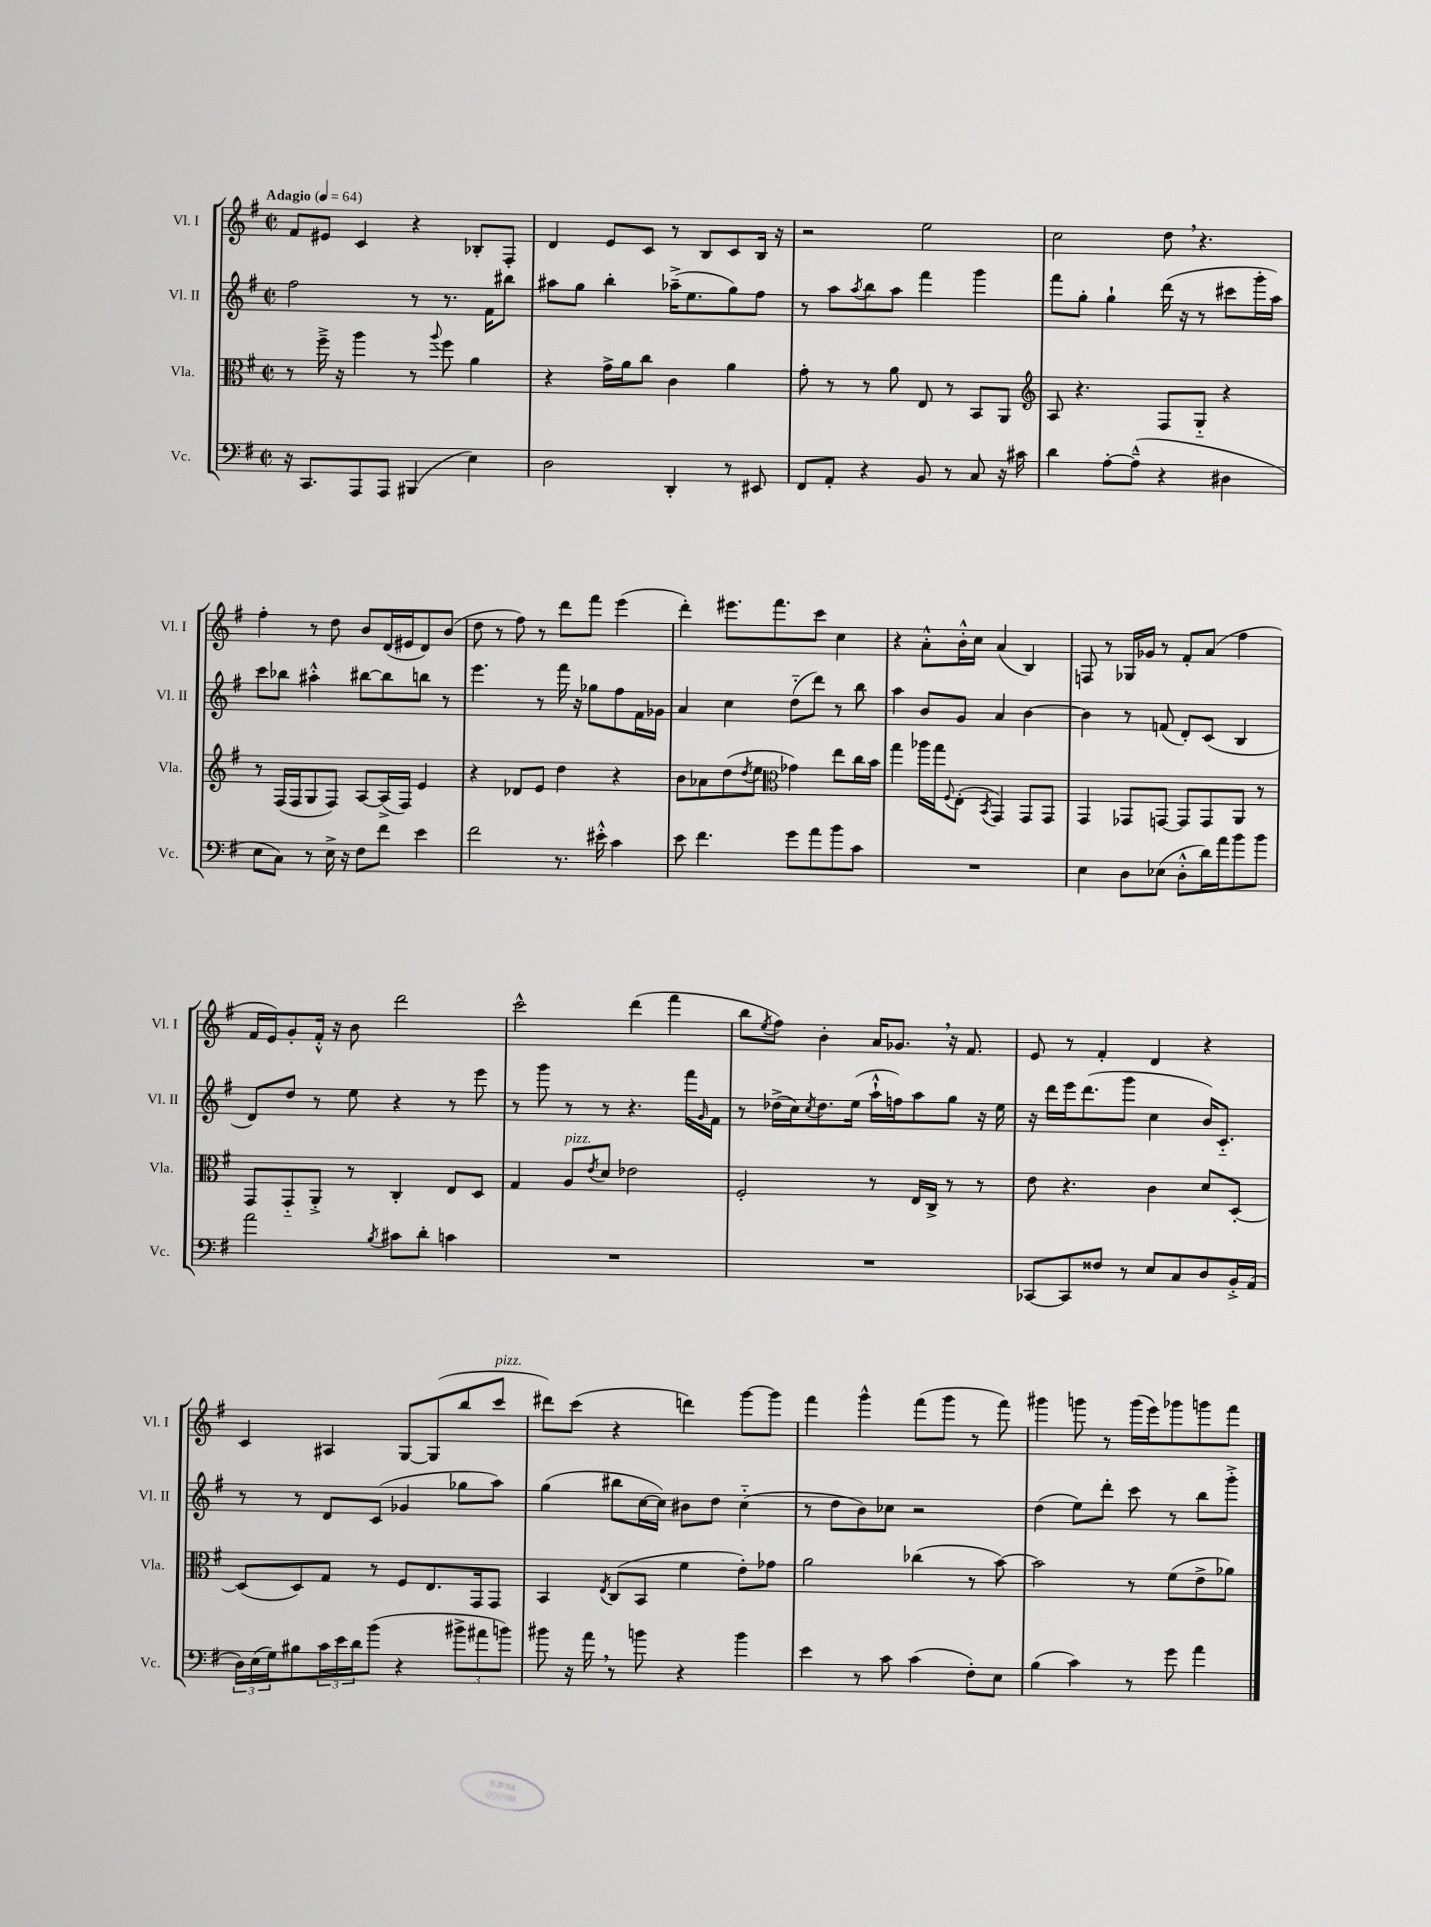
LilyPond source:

<<
\new StaffGroup <<
\new Staff = "s0" \with { instrumentName = "Vl. I" shortInstrumentName = "Vl. I" } {
    \clef treble \key g \major \defaultTimeSignature \time 2/2 \tempo "Adagio" 4 = 64
    fis'8 eis'8 c'4 r4 bes8-. fis8-. |
    d'4 e'8 c'8 r8 b8 c'8 b16 r16 |
    r2 e''2 |
    c''2 d''8 \breathe r4. |
    fis''4-. r8 d''8 b'8 d'16( eis'16 d'8) b'8( |
    d''8 r8 fis''8) r8 d'''8 fis'''8 e'''4( |
    d'''4-.) eis'''8. fis'''8. c'''8 c''4 |
    r4 a'8-.-^ b'16-.-^ c''16 a'4( b4) |
    f8 r8 ges16 ges'16 r8 fis'8-. a'8( fis''4 |
    fis'16 e'16) g'8-. fis'16-.-^ r16 b'8 d'''2 |
    c'''2-^ d'''4( fis'''4 |
    b''8 \acciaccatura { e''8 } fis''8) b'4-. a'16 ges'8. \breathe r16 fis'8. |
    e'8 r8 fis'4-. d'4 r4 |
    c'4 ais4 g8~ g8( b''8 c'''8^\markup { \italic "pizz." } |
    dis'''8) c'''8( r4 d'''4) g'''8~ g'''8 |
    fis'''4 g'''4-^ fis'''8( g'''8 r8 fis'''8) |
    gis'''4 g'''8 r8 g'''16( e'''16) ges'''8 g'''8 fis'''8 \bar "|." |
}
\new Staff = "s1" \with { instrumentName = "Vl. II" shortInstrumentName = "Vl. II" } {
    \clef treble \key g \major \defaultTimeSignature \time 2/2
    fis''2 r8 r8. fis'16 bis''8 |
    ais''8 g''8 b''4-. aes''16--->( e''8. g''8) fis''8 |
    r8 a''8 \acciaccatura { a''8 } b''8 a''8 fis'''4 g'''4 |
    fis'''8 g''8-. g''4-! d'''16( r16 r8 cis'''8 g'''16-. a''16) |
    c'''8 bes''8 ais''4-.-^ bis''8~ bis''8 b''8 r8 |
    e'''4. r8 fis'''16 r16 ges''8 fis''8 fis'16 ges'16 |
    a'4 c''4 d''8-_( d'''8) r8 b''8 |
    a''4 b'8 g'8 a'4 b'4~ |
    b'4 r8 f'8( d'8-.) c'8( b4 |
    d'8) d''8 r8 e''8 r4 r8 e'''8 |
    r8 g'''8 r8 r8 r4. fis'''16 \grace { g'16 } fis'16 |
    r8 des''16->( c''16) \acciaccatura { c''8 } des''8. e''16( a''16-!-^ f''16) a''8 g''8 r16 e''16 |
    r16 d'''16 e'''16 d'''8.( g'''8 c''4 b'16) c'8.-_ |
    r8 r8 d'8 c'8( ges'4 ges''8 a''8) |
    g''4( bis''8 c''16~ c''16) bis'8 d''8 c''4-_( |
    r8 d''8 b'8) ces''8 r2 |
    d''4( e''8) d'''8-. c'''8 r8 b''8 g'''8-.-> \bar "|." |
}
\new Staff = "s2" \with { instrumentName = "Vla." shortInstrumentName = "Vla." } {
    \clef alto \key g \major \defaultTimeSignature \time 2/2
    r8 fis''16---> r16 a''4 r8 \appoggiatura { a''8 } fis''8 a'4 |
    r4 g'16-> a'16 c''8 c'4 a'4 |
    g'8-. r8 r8 a'8 e8 r8 b,8 a,8 |
    \clef treble a8 r4. fis8 g8-_ r4 |
    r8 fis16( fis16 g8 fis8) a8~ a16->( fis16) e'4 |
    r4 des'8 e'8 d''4 r4 |
    b'8 aes'8 d''8( \acciaccatura { d''8 } e''8 \clef alto ges'4) e''8 c''16 b'16 |
    g''4 aes''16 g''16 \appoggiatura { fis8 } e8-.( \acciaccatura { b,8 } g,4) g,8 g,8 |
    g,4 ges,8 g,8~ g,8 g,8 a,8 r8 |
    g,8 g,8-_ a,8-.-> r8 c4-. e8 d8 |
    g4 a8^\markup { \italic "pizz." } \acciaccatura { e'8 } d'8 ees'2 |
    fis2-. r8 e16 c16-> r8 r8 |
    e'8 r4. c'4 d'8 d8~-. |
    d8( d8) g8 r8 fis8 e8. g,16 g,8 |
    b,4 \acciaccatura { e8 } c8( b,8 fis'4 e'8-.) ges'8 |
    a'2 ces''4( r8 b'8~) |
    b'2 r8 fis'8( e'8-> aes'8) \bar "|." |
}
\new Staff = "s3" \with { instrumentName = "Vc." shortInstrumentName = "Vc." } {
    \clef bass \key g \major \defaultTimeSignature \time 2/2
    r16 c,8. a,,8 a,,8 bis,,4( e4) |
    d2 d,4-. r8 eis,8 |
    fis,8 a,8-. r4 b,8 r8 c8 r16 cis'16 |
    d'4 a8~-. a8---^( r4 dis4 |
    e8 c8) r8 e16-> r16 fis8 fis'8 e'4 |
    fis'2 r8. eis'16-.-^ c'4 |
    e'8 fis'4. g'8 a'8 b'8 c'8 |
    R1 |
    e4 d8 ees8( d8-.-^ d'16) a'16 b'8 b'8 |
    a'2 \acciaccatura { b8 } cis'8 d'8-. c'4 |
    R1 |
    R1 |
    ces,8~ ces,8 fisis8 r8 e8 c8 d8 b,16-.-> a,16( |
    \tuplet 3/2 { d16) e16( g16) } bis8 \tuplet 3/2 { c'16 e'16 d'16 } b'8( r4 \tuplet 3/2 { bis'8-> ais'8 b'8) } |
    bis'8 r16 a'16 \breathe r8 b'8 r4 b'4 |
    e'4 r8 c'8 c'4( fis8-.) e8 |
    b4( c'4) r8 g'8 a'4 \bar "|." |
}
>>
>>
\layout { \context { \Score \remove "Bar_number_engraver" } }
